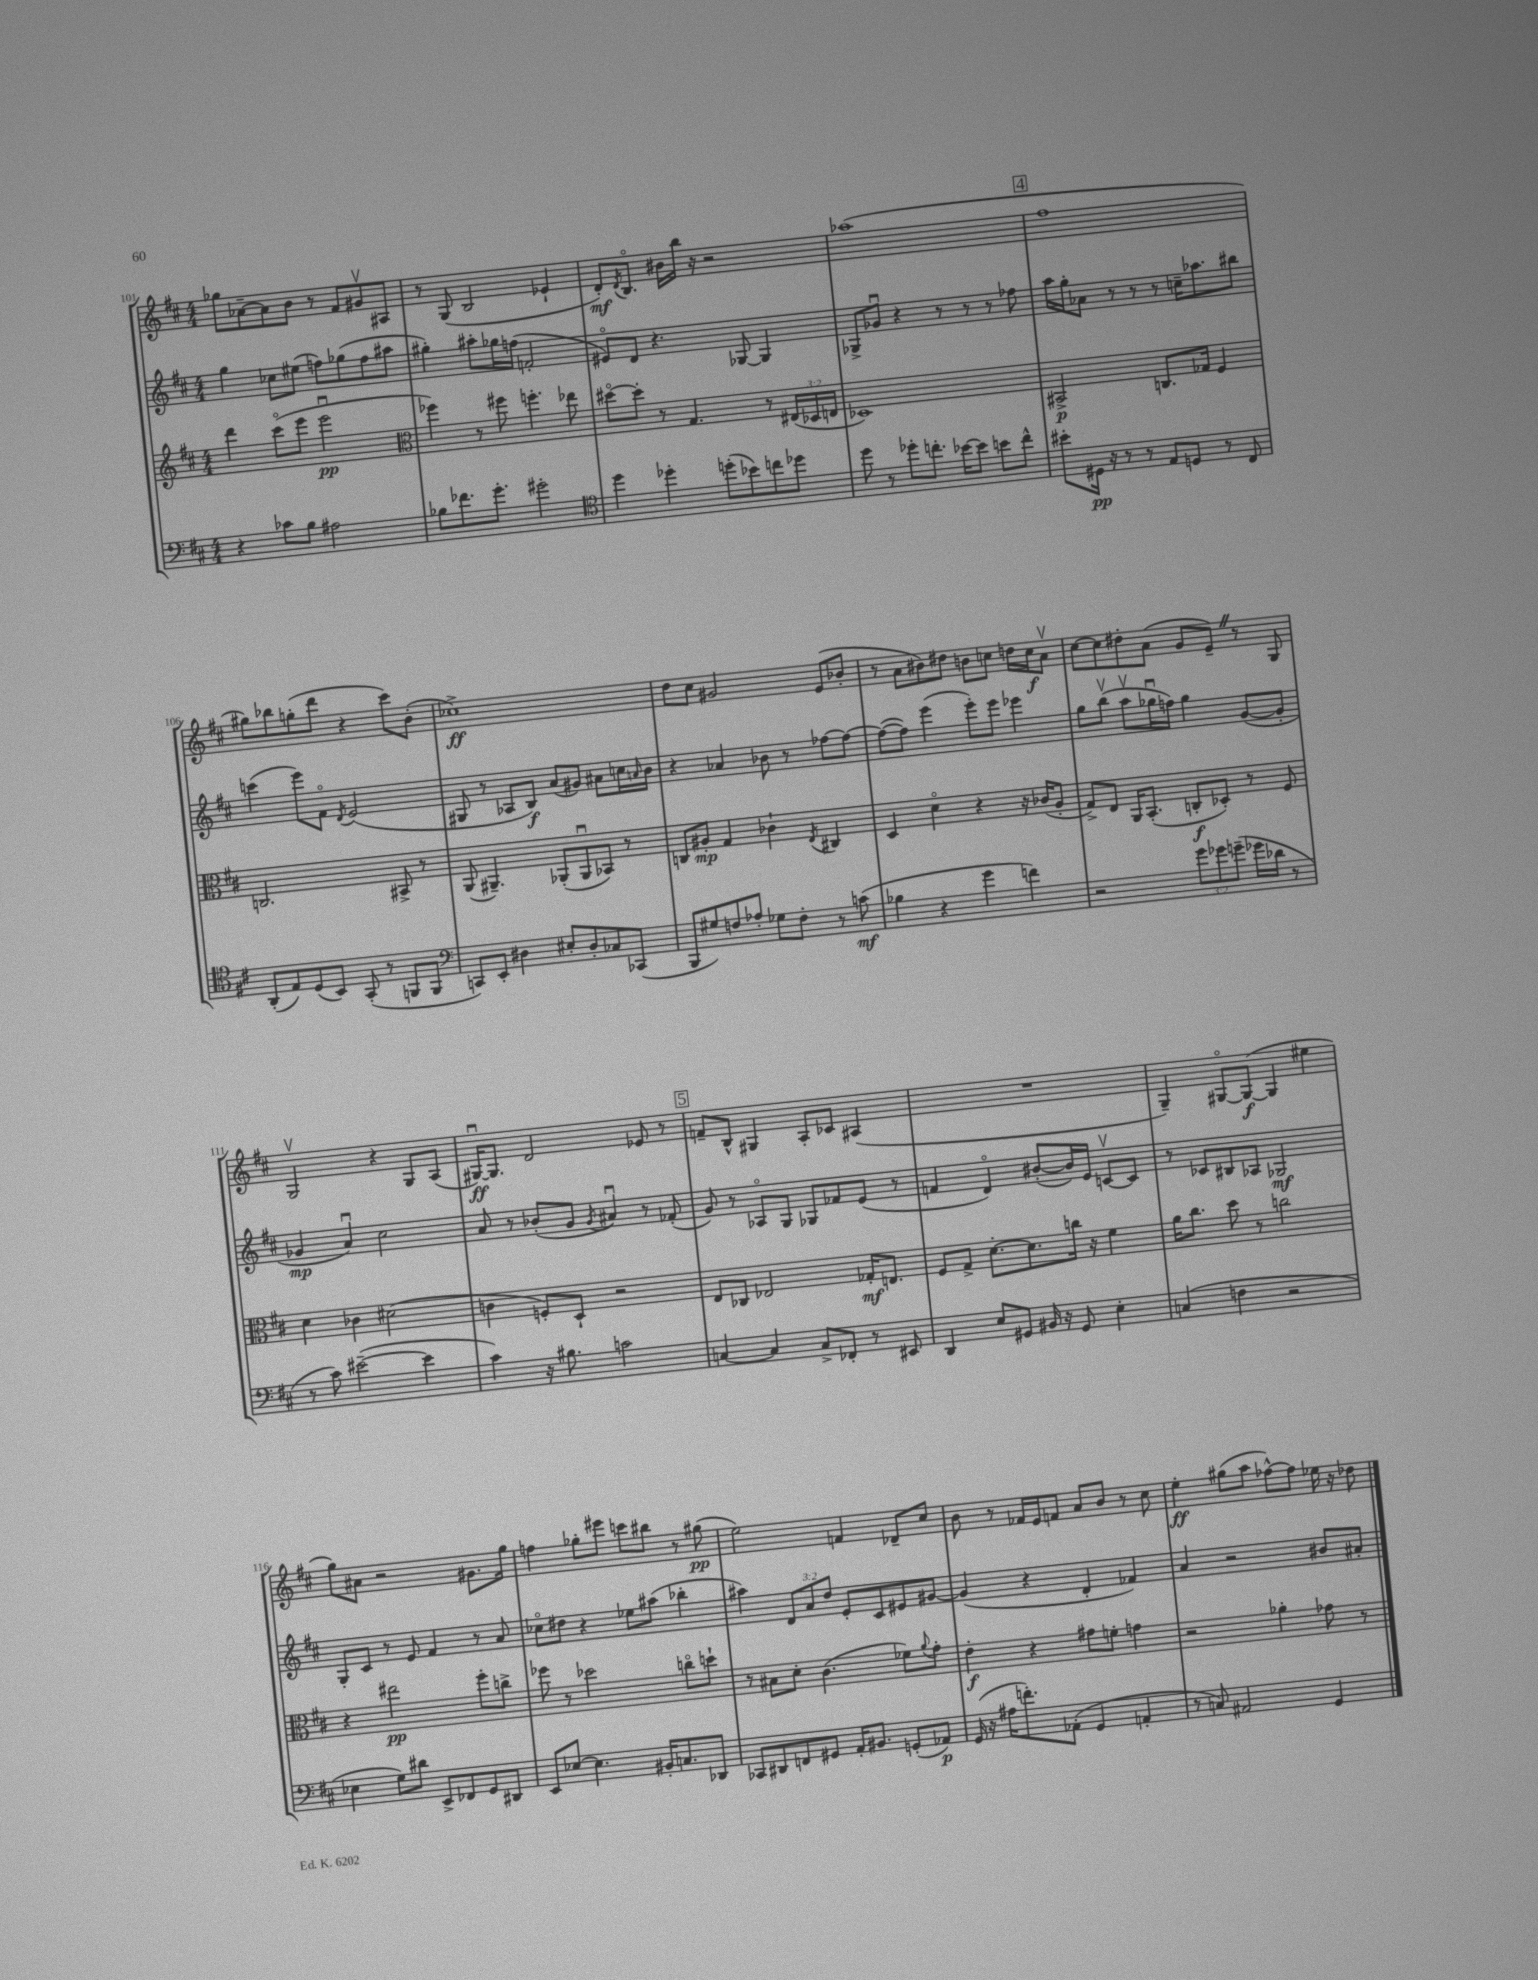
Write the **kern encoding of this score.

**kern	**dynam	**kern	**dynam	**kern	**dynam	**kern	**dynam
*part4	*part4	*part3	*part3	*part2	*part2	*part1	*part1
*staff4	*staff4	*staff3	*staff3	*staff2	*staff2	*staff1	*staff1
*clefF4	*	*clefG2	*	*clefG2	*	*clefG2	*
*k[f#c#]	*	*k[f#c#]	*	*k[f#c#]	*	*k[f#c#]	*
*M4/4	*	*M4/4	*	*M4/4	*	*M4/4	*
=101	=101	=101	=101	=101	=101	=101	=101
4r	.	4ddd\	.	4gg\	.	8gg-X\L	.
.	.	.	.	.	.	[8a-X~\	.
8c-X\L	.	(8ccc#\L	.	8cc-X\L	.	8a-\]	.
8B\J	.	8eee\J	.	(8ee#X\J	.	8b\J	.
2A#X\	.	2eeeu\	pp	8ffn\L)	.	8r	.
.	.	.	.	(8gg-X\	.	8f#/L	.
.	.	.	.	8ff\	.	8g#Xv/	.
.	.	.	.	8aa#X\J	.	8A#X/J	.
=102	=102	=102	=102	=102	=102	=102	=102
*	*	*clefC3	*	*	*	*	*
8B-X\L	.	4ff-X\)	.	4gg#X'\)	.	8r	.
8.f-X\	.	.	.	.	.	(8G/	.
.	.	8r	.	8aa#X'\L	.	2B/	.
8.g'\J	.	.	.	.	.	.	.
.	.	8ff#X\	.	16gg-X\L	.	.	.
.	.	.	.	(16ffn\JJ	.	.	.
2g#X'\	.	4.ffn'\	.	2fn'/	.	.	.
.	.	.	.	.	.	4e-X`/	.
.	.	8ee-X\	.	.	.	.	.
=103	=103	=103	=103	=103	=103	=103	=103
*clefC4	*	*	*	*	*	*	*
4dd\	.	[8dd#X\L	.	8e#X/L)	.	8d'/L)	mf
.	.	.	.	.	.	8qd/	.
.	.	8dd#'\J]	.	8d/J	.	8.B/J	.
4dd-X'\	.	8r	.	4.r	.	.	.
.	.	.	.	.	.	16b#X\LL	.
.	.	4.G/	.	.	.	16bb\JJ	.
.	.	.	.	.	.	16r	.
(8ddn'\L	.	.	.	.	.	2r	.
8b-X\)	.	.	.	[8G-X/	.	.	.
8ccn\	.	8r	.	4G-/]	.	.	.
8dd-X\J	.	(24E#X/LL	.	.	.	.	.
.	.	24D-X/	.	.	.	.	.
.	.	24En/JJ	.	.	.	.	.
=104	=104	=104	=104	=104	=104	=104	=104
8dd\	.	1D-X)	.	8G-X^/L	.	(1aa-X	.
8r	.	.	.	8g-Xu/J	.	.	.
8dd-X'\L	.	.	.	4r	.	.	.
8.ccn'\J	.	.	.	.	.	.	.
.	.	.	.	8r	.	.	.
[16b-X\KL	.	.	.	.	.	.	.
8b-\J]	.	.	.	8r	.	.	.
8bn\L	.	.	.	8r	.	.	.
8cc^^\J	.	.	.	8ff-X\	.	.	.
!!LO:REH:place=s1:t=4
=105	=105	=105	=105	=105	=105	=105	=105
8b#X'\L	.	2BB#X^/	p	16aa\LL	.	1ff#	.
.	.	.	.	16gg'\J	.	.	.
16D#X\Jk	pp	.	.	8a-X\J	.	.	.
16r	.	.	.	.	.	.	.
8r	.	.	.	8r	.	.	.
8r	.	.	.	8r	.	.	.
8E/L	.	8.Cn/L	.	8r	.	.	.
8Dn/J	.	.	.	16ccn~\KL	.	.	.
.	.	16G-X/Jk	.	8.aa-X\	.	.	.
8r	.	4F#/	.	.	.	.	.
8C#/	.	.	.	8bb#X\J	.	.	.
!!LO:LB:g=z
=106	=106	=106	=106	=106	=106	=106	=106
(8AA'/L	.	2.Cn/	.	(4cccn\	.	8gg#X\L)	.
8E/)	.	.	.	.	.	8bb-X\	.
(8D/	.	.	.	8eee\L)	.	(8ggn'\	.
8BB/J)	.	.	.	8f#\J	.	8ddd\J	.
.	.	.	.	8qd/	.	.	.
(8GG'/	.	.	.	(2e/	.	4r	.
8r	.	.	.	.	.	.	.
8FFn/L	.	8BB#X^/	.	.	.	8ccc#\L)	.
8FF/J	.	8r	.	.	.	(8b'\J	.
=107	=107	=107	=107	=107	=107	=107	=107
*clefF4	*	*	*	*	*	*	*
8CCn/L)	.	(8AA/	.	8G#X/	.	1cc-X^)	ff
8EE'/J	.	4.AA#X~/)	.	8r	.	.	.
4D#X\	.	.	.	8A-X/L	.	.	.
.	.	.	.	8B/J)	f	.	.
8E#X'/L	.	(8AA-X'/L	.	(8a/L	.	.	.
8D#'/	.	8AA-u/	.	8g#X/J)	.	.	.
8C-X/	.	8BB-X/J)	.	8a#X\L	.	.	.
(8CC-X/J	.	8r	.	16ccn\L	.	.	.
.	.	.	.	16qqan/	.	.	.
.	.	.	.	16b\JJ	.	.	.
=108	=108	=108	=108	=108	=108	=108	=108
8BBB/L	.	8Cn/L	.	4r	.	8dd\L	.
8G#X/)	.	8A#X'/J	mp	.	.	8cc#\J	.
8Fn/	.	4G/	.	4a-X/	.	2g#X/	.
8A-X'/J	.	.	.	.	.	.	.
8G-X\L	.	4c-X`\	.	8b-X\	.	.	.
8F'\J	.	.	.	8r	.	.	.
.	.	8qE/	.	.	.	.	.
8r	.	4C#X/	.	[8ff-X\L	.	(8e/L	.
(8cn\	mf	.	.	8ff-\J_	.	8b-X'/J	.
=109	=109	=109	=109	=109	=109	=109	=109
4B-X\	.	4D/	.	(8ff-\L_	.	8r	.
.	.	.	.	8ff-\J])	.	8a\L	.
4r	.	4d\	.	(4eee\	.	8b#X\)	.
.	.	.	.	.	.	8dd#X\J	.
4g\	.	4r	.	8eee'\L)	.	8bn\L	.
.	.	.	.	8eee\J	.	8ccn\J	.
4fn\)	.	16r	.	4eee-X\	.	16ddn\LL	.
.	.	(16c-X/KL	.	.	.	16cc\J	f
.	.	8A'/J	.	.	.	8av\J	.
=110	=110	=110	=110	=110	=110	=110	=110
2r	.	8G^/L)	.	8gg\L	.	[8cc#\L	.
.	.	8E/J	.	(8bbv\J	.	8cc#\]	.
.	.	16AA/KL	.	8aav\L	.	8dd#X'\	.
.	.	(8.BB'/J	.	.	.	.	.
.	.	.	.	16gg-Xu\L	.	(8a\J	.
.	.	.	.	16ffn\JJ)	.	.	.
12g\L	.	8Cn'/L	f	4gg-\	.	8g/L	.
12g-X\	.	.	.	.	.	.	.
.	.	8D-X'/J)	.	.	.	8e~Z/J)	.
(12gn~\J	.	.	.	.	.	.	.
16g-X\LL	.	8r	.	([8g/L	.	8r	.
16d-X\JJ	.	.	.	.	.	.	.
8r	.	8F#/	.	8g'/J]	.	8G/	.
!!LO:LB:g=z
=111	=111	=111	=111	=111	=111	=111	=111
8r	.	4d\	.	4g-X/	mp	2Gv/	.
8c#\)	.	.	.	.	.	.	.
([2e#X~\	.	4c-X\	.	4au/)	.	.	.
.	.	(2d#X\	.	2cc#\	.	4r	.
4e#\]	.	.	.	.	.	8G/L	.
.	.	.	.	.	.	(8A/J	.
=112	=112	=112	=112	=112	=112	=112	=112
4c#\)	.	4cn\	.	8a/	.	[16G#Xu/KL)	ff
.	.	.	.	.	.	8.G#/J]	.
.	.	.	.	8r	.	.	.
16r	.	8Fn'/L)	.	(8b-X'/L	.	2d/	.
8.B#X\	.	.	.	.	.	.	.
.	.	8D`/J	.	8g/J	.	.	.
.	.	.	.	8qg/	.	.	.
2cn\	.	2r	.	4a#Xu/)	.	.	.
.	.	.	.	8r	.	8e-X/	.
.	.	.	.	(8f-X'/	.	8r	.
!!LO:REH:place=s1:t=5
=113	=113	=113	=113	=113	=113	=113	=113
[4Cn/	.	8E/L	.	8g/)	.	8fn~/L	.
.	.	8C-X/J	.	8r	.	8B^^/J	.
4C/]	.	2E-X/	.	8A-X/L	.	4G#X/	.
.	.	.	.	8G/J	.	.	.
8C^/L	.	.	.	8G-X/L	.	8A'/L	.
8FF-X'/J	.	.	.	8f-X/	.	8c-X/J	.
8r	.	16G-X'/KL	mf	(8e/J	.	(4A#X/	.
.	.	8.En/J	.	.	.	.	.
8EE#X/	.	.	.	8r	.	.	.
=114	=114	=114	=114	=114	=114	=114	=114
4DD/	.	8F#/L	.	4fn/	.	1r	.
.	.	8G^/J	.	.	.	.	.
8E/L	.	[8.d'\L	.	4d/)	.	.	.
8GG#X/J	.	.	.	.	.	.	.
.	.	8.d\]	.	.	.	.	.
16BB#X/	.	.	.	([8b#X'/L	.	.	.
16r	.	.	.	.	.	.	.
8GG#/	.	16ccn\Jk	.	16b#/L])	.	.	.
.	.	16r	.	16e/JJ	.	.	.
4E'\	.	4f#\	.	[8cnv/L	.	.	.
.	.	.	.	8c/J]	.	.	.
=115	=115	=115	=115	=115	=115	=115	=115
(4Cn/	.	16a\KL	.	8r	.	4G~/)	.
.	.	8.cc#\J	.	.	.	.	.
.	.	.	.	8c-X/L	.	.	.
4Fn\	.	8dd\	.	8B#X/	.	[8G#X/L	.
.	.	8r	.	8A-X/J	.	(8G#/J_	f
2r	.	2ccn\	.	2G-X/	mf	4G#/]	.
.	.	.	.	.	.	4ee#X\	.
!!LO:LB:g=z
=116	=116	=116	=116	=116	=116	=116	=116
4E-X\	.	4r	.	8G'/L	.	8gg\L)	.
.	.	.	.	8c#/J	.	8a#X\J	.
8G\L)	.	2ee#X\	pp	8r	.	2r	.
8d#X\J	.	.	.	8e/	.	.	.
8EE^/L	.	.	.	4f#/	.	.	.
8FF-X/	.	.	.	.	.	.	.
8GG/	.	8ff#'\L	.	8r	.	8.g#X\L	.
8DD#X/J	.	8ccn^\J	.	8a/	.	.	.
.	.	.	.	.	.	16gg\Jk	.
=117	=117	=117	=117	=117	=117	=117	=117
8EE/L	.	8ff-X\	.	8cc-X\L	.	4ffn\	.
[8E-X/J	.	8r	.	8dd#X\J	.	.	.
4.E-\]	.	2dd-X\	.	4r	.	8gg-X'\L	.
.	.	.	.	.	.	8eee#X\J	.
.	.	.	.	8ee-X\L	.	8cccn\L	.
16BB#X'/KL	.	.	.	(8aa#X\J	.	8bb#X\J	.
8.Cn/	.	.	.	.	.	.	.
.	.	8ccn\L	.	4bb-X'\	.	8r	.
8DD-X/J	.	8ddn`\J	.	.	.	(8gg#X\	pp
=118	=118	=118	=118	=118	=118	=118	=118
8CC-X/L	.	8r	.	4aa#X\)	.	2ee\)	.
8DD#X/	.	8B#X\L	.	.	.	.	.
8FFn/	.	8d'\J	.	12d/L	.	.	.
.	.	.	.	12a/	.	.	.
8GG#X/J	.	(4.c#\	.	.	.	.	.
.	.	.	.	12dd/J	.	.	.
16AA'/KL	.	.	.	8e'/L	.	4fn/	.
8.BB#X/J	.	.	.	.	.	.	.
.	.	.	.	8c#/	.	.	.
(8GGn'/L	.	8f-X\L)	.	8e#X/	.	8d-X~/L	.
.	.	8qqa/	.	.	.	.	.
8AA-X/J)	p	8g'\J	.	[8g#X/J	.	8cc#/J	.
=119	=119	=119	=119	=119	=119	=119	=119
(16GG/	.	4e'\	f	(4g#/]	.	8b\	.
16r	.	.	.	.	.	.	.
16A#X\KL	.	.	.	.	.	8r	.
8.fn'\)	.	.	.	.	.	.	.
.	.	4r	.	4r	.	16f-X/LL	.
.	.	.	.	.	.	16e/J	.
(8AA-X'\J	.	.	.	.	.	8fn/J	.
4GG/	.	8g#X\L	.	4d'/	.	8a/L	.
.	.	8fn'\J	.	.	.	8b/J	.
4AAn'/	.	4gn\	.	4f-X/)	.	8r	.
.	.	.	.	.	.	8cc#\	.
=120	=120	=120	=120	=120	=120	=120	=120
8r	.	2r	.	4a/	.	4ee'\	ff
8Cn/)	.	.	.	.	.	.	.
2AA#X/	.	.	.	2r	.	(8gg#X\L	.
.	.	.	.	.	.	8aa\J	.
.	.	4a-X'\	.	.	.	[8ff-X^^\L)	.
.	.	.	.	.	.	8ff-\J]	.
4GG/	.	8g-X\	.	8b#X/L	.	16ee-X\	.
.	.	.	.	.	.	16r	.
.	.	8r	.	8a#X'/J	.	8dd-X\	.
==	==	==	==	==	==	==	==
*-	*-	*-	*-	*-	*-	*-	*-
